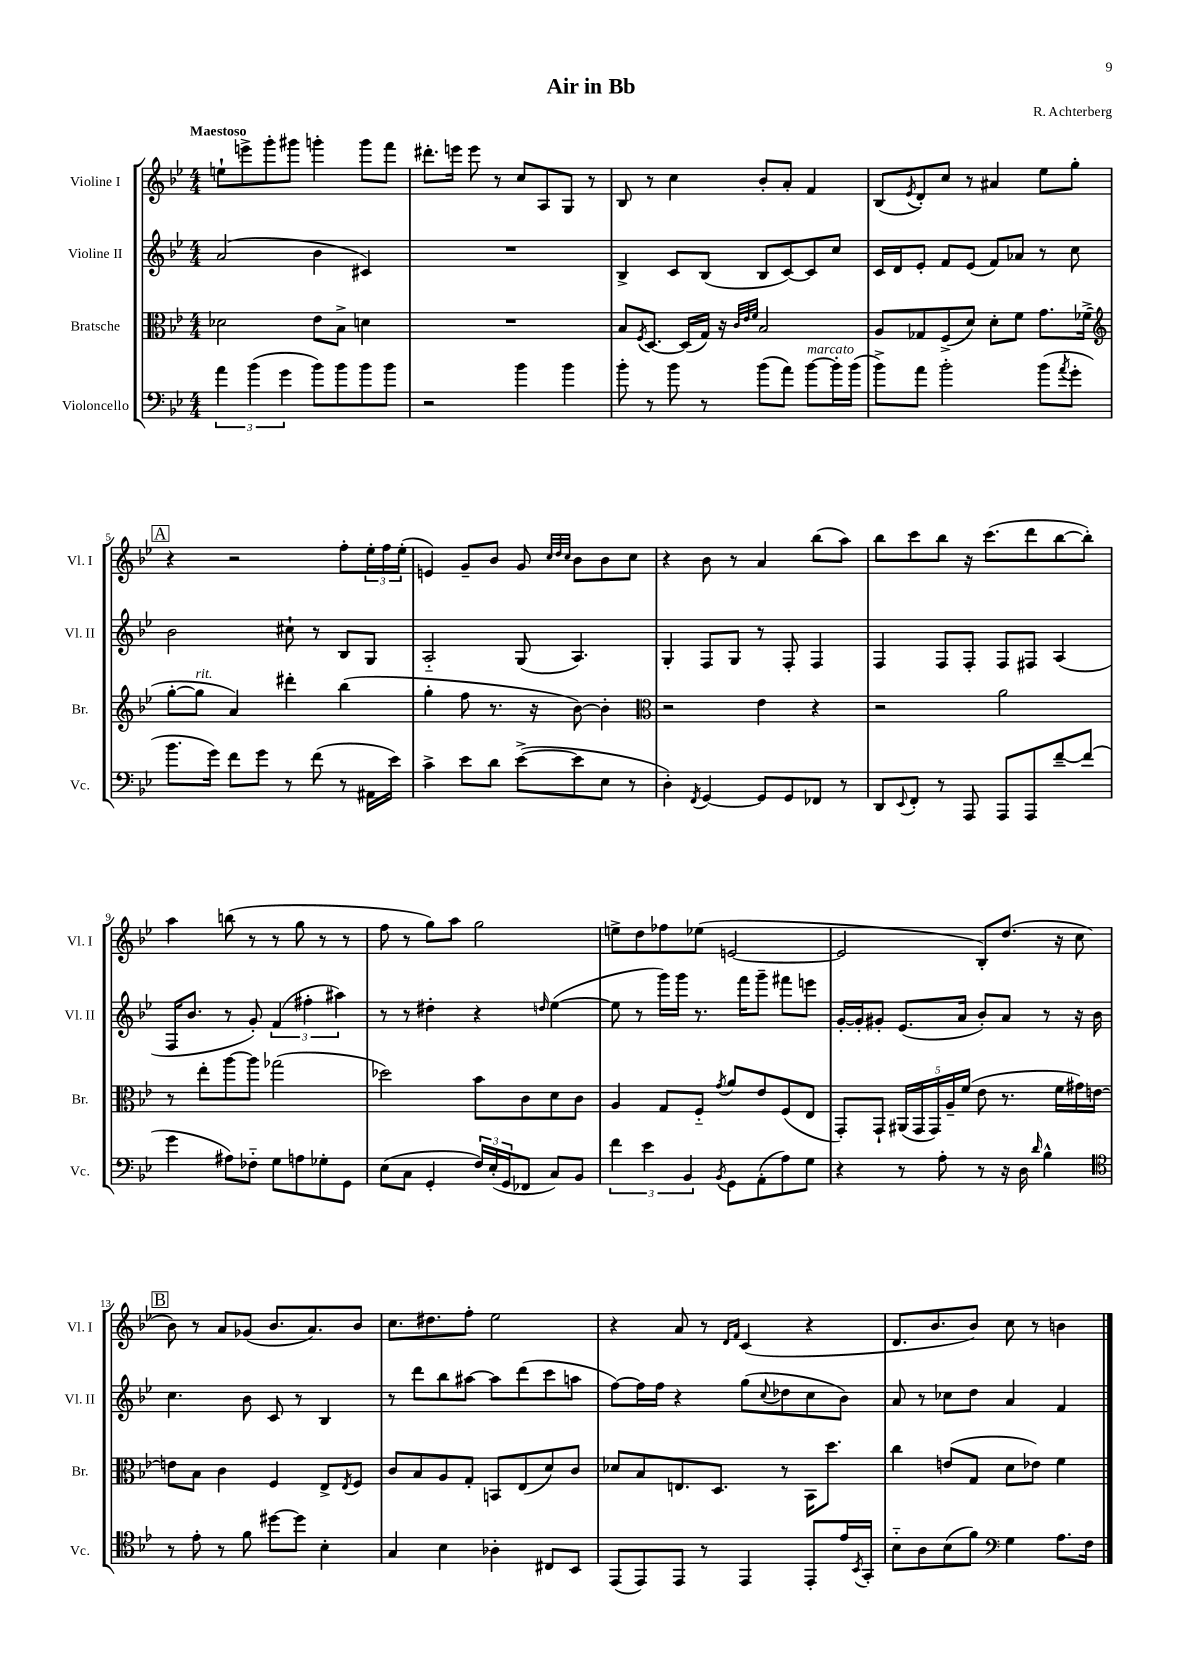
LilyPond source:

\header { title = "Air in Bb" composer = "R. Achterberg" }
<<
\new StaffGroup <<
\new Staff = "s0" \with { instrumentName = "Violine I" shortInstrumentName = "Vl. I" } {
    \clef treble \key bes \major \numericTimeSignature \time 4/4 \tempo "Maestoso"
    e''8-! e'''8-> g'''8-. gis'''8 g'''4-. g'''8 f'''8 |
    dis'''8.-. e'''16 e'''8 r8 c''8 a8 g8 r8 |
    bes8 r8 c''4 bes'8-. a'8-. f'4 |
    bes8( \acciaccatura { ees'8 } d'8-.) c''8 r8 ais'4 ees''8 g''8-. |
    \mark \markup { \box "A" } r4 r2 f''8-. \tuplet 3/2 { ees''16-. f''16 ees''16-.( } |
    e'4) g'8-- bes'8 g'8 \grace { c''32 d''32 c''32 } bes'8 bes'8 c''8 |
    r4 bes'8 r8 a'4 bes''8( a''8) |
    bes''8 c'''8 bes''8 r16 c'''8.( d'''8 bes''8~ bes''8-.) |
    a''4 b''8( r8 r8 g''8 r8 r8 |
    f''8 r8 g''8) a''8 g''2 |
    e''8-> d''8 fes''8 ees''8( e'2~ |
    e'2 bes8-.) d''8.( r16 c''8 |
    \mark \markup { \box "B" } bes'8) r8 a'8 ges'8( bes'8. a'8.) bes'8 |
    c''8. dis''8. f''8-. ees''2 |
    r4 a'8 r8 \grace { d'16 f'16 } c'4( r4 |
    d'8. bes'8. bes'8) c''8 r8 b'4 \bar "|." |
}
\new Staff = "s1" \with { instrumentName = "Violine II" shortInstrumentName = "Vl. II" } {
    \clef treble \key bes \major \numericTimeSignature \time 4/4
    a'2( bes'4 cis'4) |
    R1 |
    bes4-> c'8 bes8( bes8 c'8~) c'8 c''8 |
    c'16 d'16 ees'8-. f'8 ees'8( f'8) aes'8 r8 c''8 |
    \mark \markup { \box "A" } bes'2 cis''8-! r8 bes8 g8 |
    a2-_ g8( a4.) |
    g4-. f8 g8 r8 f8-. f4 |
    f4 f8 f8-. f8 fis8 a4( |
    f16 bes'8. r8 g'8-.) \tuplet 3/2 { f'4( fis''4-. ais''4) } |
    r8 r8 dis''4-. r4 \grace { d''16 } ees''4~( |
    ees''8 r8 g'''16) g'''16 r8. f'''16 g'''8-- fis'''8 e'''8 |
    g'16~-. g'16-. gis'8-. ees'8.( a'16 bes'8-.) a'8 r8 r16 bes'16 |
    \mark \markup { \box "B" } c''4. bes'8 c'8 r8 bes4 |
    r8 d'''8 bes''8 ais''8~ ais''8 d'''8( c'''8 a''8 |
    f''8~) f''16 f''16 r4 g''8( \appoggiatura { c''8 } des''8 c''8 bes'8) |
    a'8 r8 ces''8 d''8 a'4 f'4 \bar "|." |
}
\new Staff = "s2" \with { instrumentName = "Bratsche" shortInstrumentName = "Br." } {
    \clef alto \key bes \major \numericTimeSignature \time 4/4
    des'2 ees'8 bes8-> d'4 |
    R1 |
    bes8 \acciaccatura { f8 } d8.~ d16( g16) r16 \grace { c'32 ees'32 f'32 } bes2 |
    a8 ges8 f8->( d'8) d'8-. f'8 g'8. fes'16->( |
    \mark \markup { \box "A" } \clef treble g''8~-. g''8^\markup { \italic "rit." } a'4) dis'''4-. bes''4( |
    g''4-. f''8 r8. r16 bes'8~) bes'4-. |
    \clef alto r2 ees'4 r4 |
    r2 a'2 |
    r8 ees''8-. a''8~ a''8 ges''2( |
    des''2) bes'8 c'8 d'8 c'8 |
    a4 g8 f8-_ \acciaccatura { g'8 } a'8 ees'8 f8( ees8 |
    g,8-.) g,8-! \tuplet 5/4 { ais,16( g,16 g,16) a16-- f'16( } ees'8 r8. f'16 gis'16) e'16~ |
    \mark \markup { \box "B" } e'8 bes8 c'4 f4 ees8-> \acciaccatura { ees8 } f8 |
    c'8 bes8 a8 g8-. b,8 ees8( d'8) c'8 |
    des'8 bes8 e8. d8. r8 bes,16 d''8. |
    c''4 e'8( g8 d'8 ees'8) f'4 \bar "|." |
}
\new Staff = "s3" \with { instrumentName = "Violoncello" shortInstrumentName = "Vc." } {
    \clef bass \key bes \major \numericTimeSignature \time 4/4
    \tuplet 3/2 { a'4 bes'4( g'4 } bes'8) bes'8 bes'8 bes'8 |
    r2 bes'4 bes'4 |
    bes'8-. r8 bes'8 r8 bes'8( a'8) bes'8~^\markup { \italic "marcato" } bes'16-. bes'16( |
    bes'8->) a'8 bes'2-. bes'8( \acciaccatura { a'8 } g'8-. |
    \mark \markup { \box "A" } bes'8. g'16) f'8 g'8 r8 f'8( r8 ais,16 ees'16) |
    c'4-> ees'8 d'8 ees'8~->( ees'8 ees8 r8 |
    d4-.) \acciaccatura { f,8 } g,4~ g,8 g,8 fes,8 r8 |
    d,8 \appoggiatura { ees,8 } f,8-. r8 a,,8 a,,8 a,,8 f'8~-- f'8( |
    g'4 ais8) fes8-_ g8 a8 ges8-. g,8 |
    ees8( c8 g,4-. \tuplet 3/2 { f16) ees16-.( g,16 } fes,8 c8) bes,8 |
    \tuplet 3/2 { f'4 ees'4 bes,4 } \acciaccatura { bes,8 } g,8 a,8-.( a8) g8 |
    r4 r8 a8-. r8 r16 d16 \grace { d'16 } bes4-^ |
    \mark \markup { \box "B" } \clef tenor r8 ees'8-. r8 f'8 dis''8~ dis''8 bes4-. |
    g4 bes4 aes4-. cis8 bes,8 |
    ees,8( ees,8) ees,8 r8 ees,4 ees,8-. ees'16 \acciaccatura { bes,8 } g,16-. |
    bes8-_ a8 bes8( f'8) \clef bass g4 a8. f16 \bar "|." |
}
>>
>>
